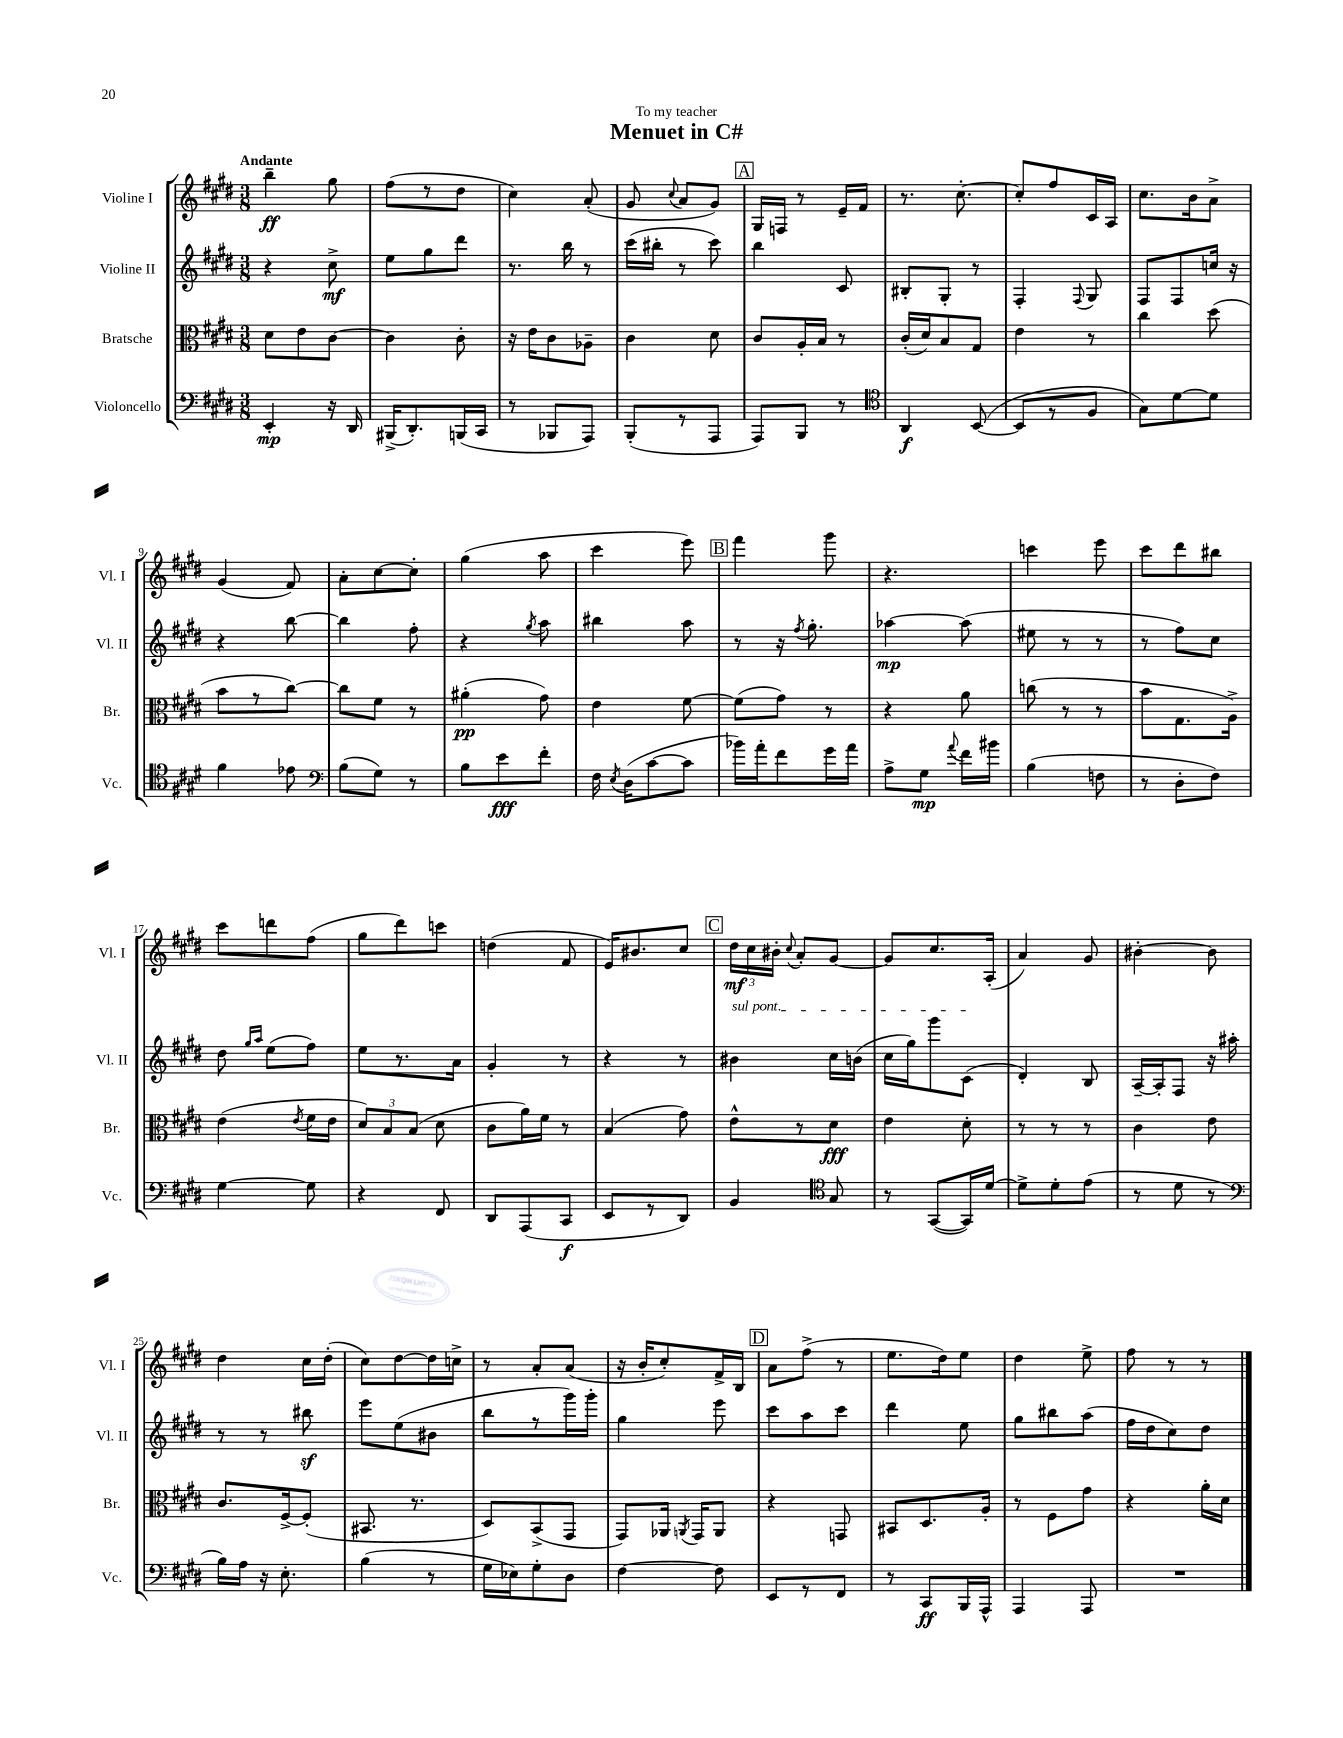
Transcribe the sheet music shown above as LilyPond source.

\header { title = "Menuet in C#" dedication = "To my teacher" }
<<
\new StaffGroup <<
\new Staff = "s0" \with { instrumentName = "Violine I" shortInstrumentName = "Vl. I" } {
    \clef treble \key e \major \numericTimeSignature \time 3/8 \tempo "Andante"
    \autoBeamOff b''4--\ff gis''8 |
    fis''8[( r8 dis''8] |
    cis''4) a'8-.( |
    gis'8 \appoggiatura { cis''8 } a'8[ gis'8]) |
    \mark \markup { \box "A" } gis16[ f16] r8 e'16[-- fis'16] |
    r8. cis''8.~-. |
    cis''8[-. fis''8 cis'16 a16] |
    cis''8.[ b'16 a'8]-> |
    gis'4( fis'8) |
    a'8[-. cis''8~ cis''8]-. |
    gis''4( a''8 |
    cis'''4 e'''8) |
    \mark \markup { \box "B" } fis'''4 gis'''8 |
    r4. |
    c'''4 e'''8 |
    cis'''8[ dis'''8 bis''8] |
    cis'''8[ d'''8 fis''8]( |
    gis''8[ dis'''8) c'''8] |
    d''4( fis'8 |
    e'16[) bis'8. cis''8] |
    \mark \markup { \box "C" } \tuplet 3/2 { dis''16[\mf cis''16 bis'16]-. } \appoggiatura { cis''8 } a'8[-. gis'8]~ |
    gis'8[ cis''8. a16]-.( |
    a'4) gis'8 |
    bis'4~-. bis'8 |
    dis''4 cis''16[ dis''16]-.( |
    cis''8[) dis''8~ dis''16 c''16]-> |
    r8 a'8[-. a'8]( |
    r16 b'16[-. cis''8-.) fis'16-> b16] |
    \mark \markup { \box "D" } a'8[ fis''8]->( r8 |
    e''8.[ dis''16) e''8] |
    dis''4 e''8-> |
    fis''8 r8 r8 \bar "|." |
}
\new Staff = "s1" \with { instrumentName = "Violine II" shortInstrumentName = "Vl. II" } {
    \clef treble \key e \major \numericTimeSignature \time 3/8
    \autoBeamOff r4 cis''8->\mf |
    e''8[ gis''8 dis'''8] |
    r8. b''16 r8 |
    cis'''16[( bis''16]-. r8 cis'''8) |
    \mark \markup { \box "A" } b''4 cis'8 |
    bis8[-. gis8]-. r8 |
    fis4-. \appoggiatura { fis8 } gis8 |
    fis8[ fis8 c''16] r16 |
    r4 b''8~ |
    b''4 fis''8-. |
    r4 \acciaccatura { gis''8 } a''8 |
    bis''4 a''8 |
    \mark \markup { \box "B" } r8 r16 \acciaccatura { fis''8 } gis''8.-. |
    aes''4~\mp aes''8( |
    eis''8 r8 r8 |
    r8 fis''8[) cis''8] |
    dis''8 \grace { gis''16[ a''16] } e''8[( fis''8]) |
    e''8[ r8. a'16] |
    gis'4-. r8 |
    r4 r8 |
    \mark \markup { \box "C" } \once \override TextSpanner.bound-details.left.text = \markup { \italic "sul pont." } bis'4\startTextSpan cis''16[ b'16]( |
    cis''16[ gis''16) gis'''8 cis'8]\stopTextSpan( |
    dis'4-.) b8 |
    a16[~-- a16-. fis8] r16 ais''16-. |
    r8 r8 bis''8\sf |
    e'''8[ e''8( bis'8] |
    b''8[ r8 gis'''16) gis'''16]-. |
    gis''4 e'''8 |
    \mark \markup { \box "D" } cis'''8[ a''8 cis'''8] |
    dis'''4 e''8 |
    gis''8[ bis''8 a''8]( |
    fis''16[ dis''16 cis''8) dis''8] \bar "|." |
}
\new Staff = "s2" \with { instrumentName = "Bratsche" shortInstrumentName = "Br." } {
    \clef alto \key e \major \numericTimeSignature \time 3/8
    \autoBeamOff dis'8[ e'8 cis'8]~ |
    cis'4 cis'8-. |
    r16 e'16[ cis'8 aes8]-- |
    cis'4 dis'8 |
    \mark \markup { \box "A" } cis'8[ a16-. b16] r8 |
    cis'16[-.( dis'16) b8 gis8] |
    e'4 r8 |
    cis''4 dis''8( |
    b'8[ r8 cis''8]~) |
    cis''8[ fis'8] r8 |
    ais'4-.\pp( gis'8) |
    e'4 fis'8~ |
    \mark \markup { \box "B" } fis'8[( gis'8]) r8 |
    r4 a'8 |
    c''8( r8 r8 |
    b'8[ gis8. a16]->) |
    e'4( \acciaccatura { e'8 } fis'16[ e'16] |
    \tuplet 3/2 { dis'8[) b8 b8]( } dis'8 |
    cis'8[ a'16) fis'16] r8 |
    b4( gis'8) |
    \mark \markup { \box "C" } e'8[-^ r8 dis'8]\fff |
    e'4 dis'8-. |
    r8 r8 r8 |
    cis'4 e'8 |
    cis'8.[ fis16~-> fis8]-.( |
    bis,8. r8. |
    dis8[) b,8->( gis,8] |
    gis,8[) aes,16] \acciaccatura { a,8 } gis,16[ a,8] |
    \mark \markup { \box "D" } r4 g,8 |
    bis,8[ dis8. a16]-. |
    r8 fis8[ gis'8] |
    r4 a'16[-. dis'16] \bar "|." |
}
\new Staff = "s3" \with { instrumentName = "Violoncello" shortInstrumentName = "Vc." } {
    \clef bass \key e \major \numericTimeSignature \time 3/8
    \autoBeamOff e,4-.\mp r16 dis,16 |
    bis,,16[->( dis,8.-.) b,,16( cis,16] |
    r8 bes,,8[ a,,8]) |
    b,,8[-.( r8 a,,8] |
    \mark \markup { \box "A" } a,,8[) b,,8] r8 |
    \clef tenor a,4\f b,8~( |
    b,8[ r8 fis8] |
    gis8[) dis'8~ dis'8] |
    fis'4 ees'8 |
    \clef bass b8[( gis8]) r8 |
    b8[ e'8\fff fis'8]-. |
    fis16 \acciaccatura { e8 } dis16[( cis'8~ cis'8] |
    \mark \markup { \box "B" } bes'16[) a'16-. fis'8 gis'16 a'16] |
    a8[-> gis8]\mp \appoggiatura { a'8 } fis'16[ bis'16] |
    b4( f8 |
    r8 dis8[-. fis8]) |
    gis4~ gis8 |
    r4 fis,8 |
    dis,8[ a,,8( cis,8]\f |
    e,8[ r8 dis,8]) |
    \mark \markup { \box "C" } b,4 \clef tenor gis8 |
    r8 gis,8[~( gis,16) dis'16]~ |
    dis'8[-> dis'8-. e'8]( |
    r8 dis'8 r8 |
    \clef bass b16[) a16] r16 e8.-. |
    b4( r8 |
    gis16[ ees16) gis8-. dis8] |
    fis4~ fis8 |
    \mark \markup { \box "D" } e,8[ r8 fis,8] |
    r8 cis,8[\ff b,,16 a,,16]-^ |
    a,,4 a,,8 |
    R4. \bar "|." |
}
>>
>>
